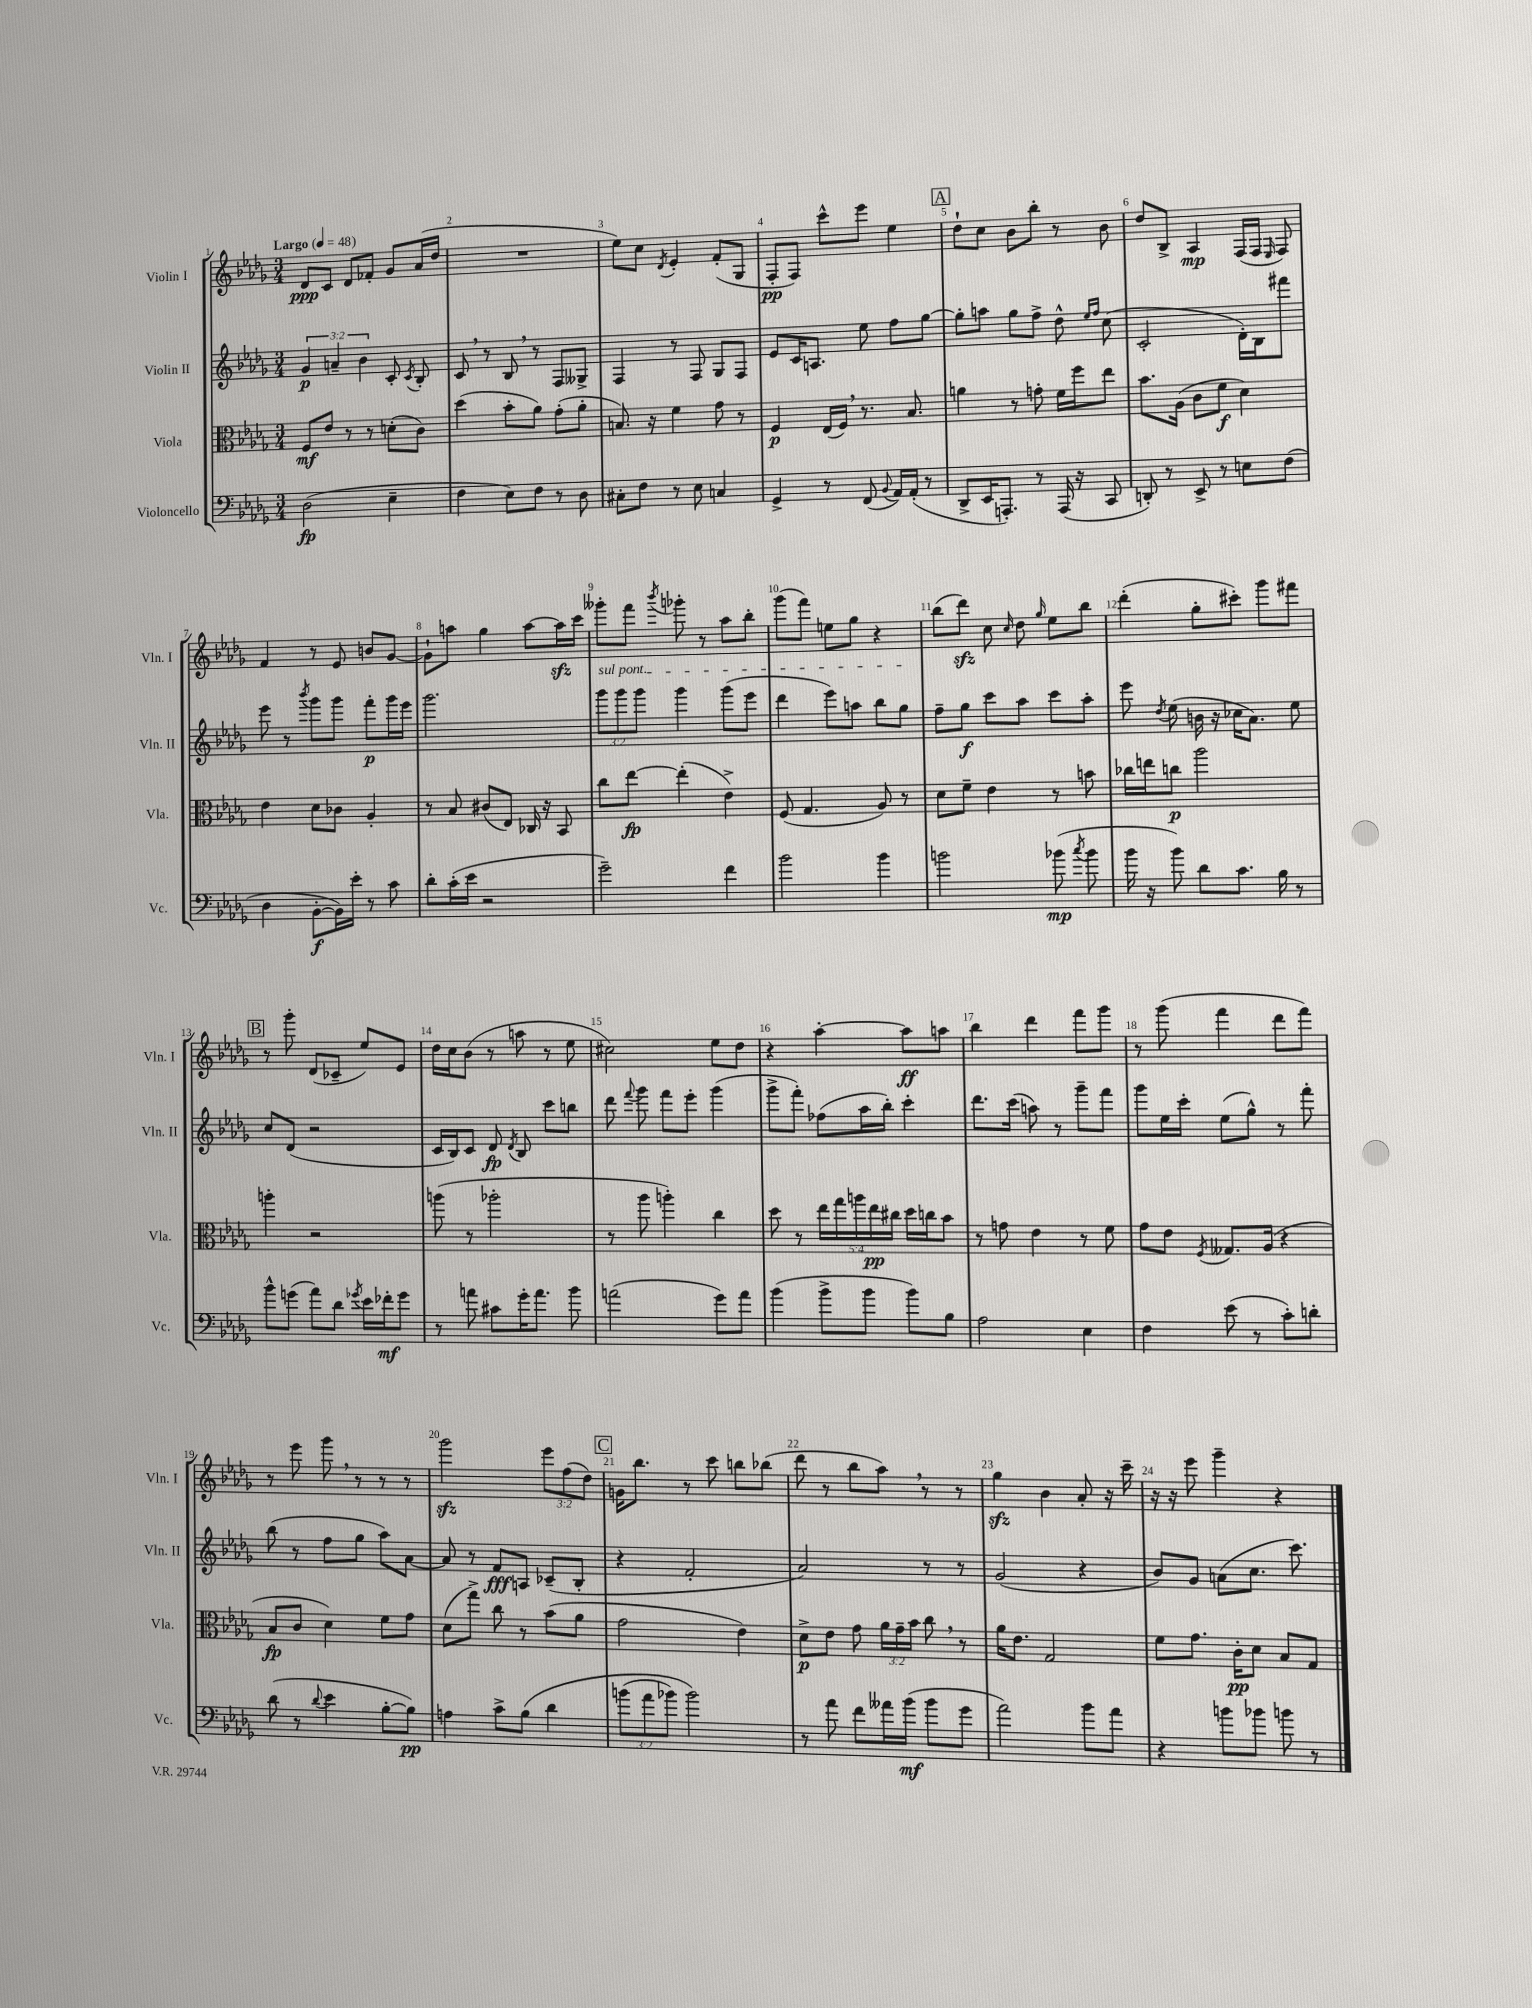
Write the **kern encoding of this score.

**kern	**kern	**kern	**kern
*staff4	*staff3	*staff2	*staff1
*clefF4	*clefC3	*clefG2	*clefG2
*k[b-e-a-d-g-]	*k[b-e-a-d-g-]	*k[b-e-a-d-g-]	*k[b-e-a-d-g-]
*M3/4	*M3/4	*M3/4	*M3/4
*MM48	*MM48	*MM48	*MM48
(2D-	8F	6g-	8d-
.	8e-	.	8c
.	.	6a~	.
.	8r	.	8d-
.	.	6b-	.
.	8r	.	8f-'
4E-~	(8d'	8c'	8g-
.	.	8qc	.
.	8c)	8B-'	(16a-
.	.	.	16dd-
=	=	=	=
4F	(4dd-	8c	2.r
.	.	8r	.
8E-)	8b-'	8B-	.
8F	8a-)	8r	.
8r	(8g-'	8F	.
8D-	8a-'	8G--^	.
=	=	=	=
8C#'	8.B)	4F	8ee-)
8F	.	.	8cc
.	16r	.	.
.	.	.	8qd-
8r	4f	8r	4e-'
8E-	.	8F	.
4C	8g-	8G-	(8f'
.	8r	8F	8G-
=	=	=	=
4GG-^	4F	8e-	8F'
.	.	16c	8F)
.	.	8.A	.
8r	(16E-	.	8ccc^^
.	16F)	.	.
(8FF	8.r	8ee-	8eee-
8qqBB-	.	.	.
16AA-)	.	8ff	4ee-
(16AA-'	8.B-	.	.
8r	.	[8gg-	.
=	=	=	=
8DD-^	4a	8gg-']	8dd-`
16EE-	.	8aa	8cc
8.AAA')	.	.	.
.	8r	8gg-	8b-
8r	8g'	8ff^	8bb-'
(16AAA	16f	8dd-^^	8r
16r	16ff	.	.
.	.	16qqee-	.
.	.	16qqff	.
8CC	8ee-	(8cc	8b-
=	=	=	=
8DD')	8.b-	2c'	8dd-
8r	.	.	8B-^
.	(16A-	.	.
8EE-^	8c	.	4A-
8r	8f	.	.
8E	4d-)	16d-')	(16F
.	.	16B-	16F
.	.	.	16qqE-
(8F	.	8fff#	8F)
=	=	=	=
4D-	4e-	8eee-	4f
.	.	8r	.
.	.	8qbbb-	.
[8BB-'	8d-	8ggg-	8r
16BB-])	8c-	8ggg-	8e-
16e-'	.	.	.
8r	4A-'	8fff'	8b
8c	.	16ggg-	[8g-
.	.	16eee-	.
=	=	=	=
8d-'	8r	2.ggg-	8g-`]
(16c'	8B-	.	8aa
16e-	.	.	.
2r	(8c#	.	4gg-
.	8E-)	.	.
.	16C-	.	[8aa
.	16r	.	.
.	8BB-	.	16aa]
.	.	.	16ccc
=	=	=	=
2g-~)	8cc	12ggg-	8ggg--'
.	.	12ggg-	.
.	[8ee-	.	8fff
.	.	12ggg-	.
.	.	.	8qbbb-
.	(4ee-']	4ggg-	8ggg-'
.	.	.	8r
4f	4e-^)	(8ggg-	8aa-
.	.	8eee-	8bb-'
=	=	=	=
2b-	(8F	4ddd-	(8ggg-
.	4.G-	.	8fff)
.	.	8eee-)	8ee
.	.	8aa	8gg-
4b-	8A-)	8bb-	4r
.	8r	8gg-	.
=	=	=	=
2b	8d-	8ff~	(8bb-
.	8f~	8gg-	8ddd-)
.	4e-	8ccc	8cc
.	.	.	16qqcc
.	.	8aa-	8dd-
.	.	.	16qqgg-
(8b-	8r	8ccc	8ee-
8qcc	.	.	.
8b-	8b	8aa-'	8bb-
=	=	=	=
16b-	16cc-	8eee-	(4ddd-'
16r	16ee	.	.
.	.	8qdd-	.
8b-)	8cc	(8ee-	.
8d-	2aa-	16b	8gg-'
.	.	16r	.
8.c	.	16cc-	8ccc#')
.	.	8.a-)	.
.	.	.	8ggg-
16B-	.	.	.
8r	.	8ee-	8fff#
=	=	=	=
8b-^^	4aa'	8cc	8r
(8g	.	(8d-	8ggg-'
8a-)	2r	2r	(8d-
8d-	.	.	8c-~
8qg-	.	.	.
16e-	.	.	8ee-)
16f-'	.	.	.
8g-	.	.	8e-
=	=	=	=
8r	(8aa	16c	16dd-
.	.	16B-)	16cc
8a	8r	8c	(8b-
8c#	2aa-'	8d-	8r
.	.	8qd-	.
16g-'	.	8B-	8aa
8.a	.	.	.
.	.	8ccc	8r
8b-	.	8bb	8ee-
=	=	=	=
(2a	8r	8ddd-	2cc#)
.	.	8qqfff	.
.	8aa-	8ggg-	.
.	4aa')	8fff	.
.	.	8eee-'	.
8g-)	4cc	(4ggg-	8ee-
8a	.	.	8dd-
=	=	=	=
(4b-	8dd-	8ggg-^	4r
.	8r	8fff')	.
8b-^	20ee-	(8ff-	[4aa-'
.	20gg-	.	.
.	20aa	.	.
8b-	.	16aa-	.
.	20ee-	.	.
.	.	16bb-')	.
.	20cc#	.	.
8b-)	16dd-	4ccc'	8aa-]
.	16cc	.	.
8B-	8b-	.	8aa
=	=	=	=
2A-	8r	8.ddd-	4bb-
.	8g	.	.
.	.	(16ccc	.
.	4e-	8aa)	4ddd-
.	.	8r	.
4E-	8r	8ggg-~	8fff
.	8f	8fff	8ggg-
=	=	=	=
4F	8g-	8ggg-	8r
.	8e-	16ee-	(8ggg-
.	.	16ccc'	.
.	8qF	.	.
(8e-	8.G--	(8ee-	4fff
8r	.	8gg-^^)	.
.	(16A-	.	.
8c')	4r	8r	8ddd-
8d'	.	8fff'	8fff)
=	=	=	=
(8d-	8B-	(8bb-	8r
8r	8c	8r	8eee-
8qqd-	.	.	.
4e-	4d-)	8ff	8ggg-
.	.	8gg-	8r
[8B-'	8f	8aa-)	8r
8B-])	8g-	[8a-	8r
=	=	=	=
4A	(8d-	8a-]	2ggg-
.	8gg-^)	8r	.
8c^	8cc	8f	.
&(8B-	8r	8A	.
4d-	(8b-	(8c-~	12eee-
.	.	.	(12ff
.	8a-	8B-'	.
.	.	.	12dd-)
=	=	=	=
(12b	2g-	4r	16g
.	.	.	8.bb-
12a-	.	.	.
12b-)	.	.	.
2b-&)	.	2f'	8r
.	.	.	8ccc
.	4e-)	.	8bb
.	.	.	(8bb-
=	=	=	=
8r	8d-^	2a-)	8ddd-
8a-	8e-	.	8r
8f	8g-	.	8bb-
16a--	24a-	.	8aa-)
.	24g-~	.	.
(16b-	.	.	.
.	24b-	.	.
8b-	8cc	8r	8r
8g-	8r	8r	8r
=	=	=	=
2a-)	16a-	(2g-	4gg-
.	8.e-	.	.
.	2G-	.	4b-
8b-	.	4r	8a-'
8a-	.	.	16r
.	.	.	16ccc~
=	=	=	=
4r	8f	8b-)	16r
.	.	.	16r
.	8.g-	8g-	8eee-
8b	.	(8a	4ggg-~
.	16c'	.	.
8b-	8d-	8.cc	.
8b	8B-	.	4r
.	.	8.ccc)	.
8r	8G-	.	.
==	==	==	==
*-	*-	*-	*-
